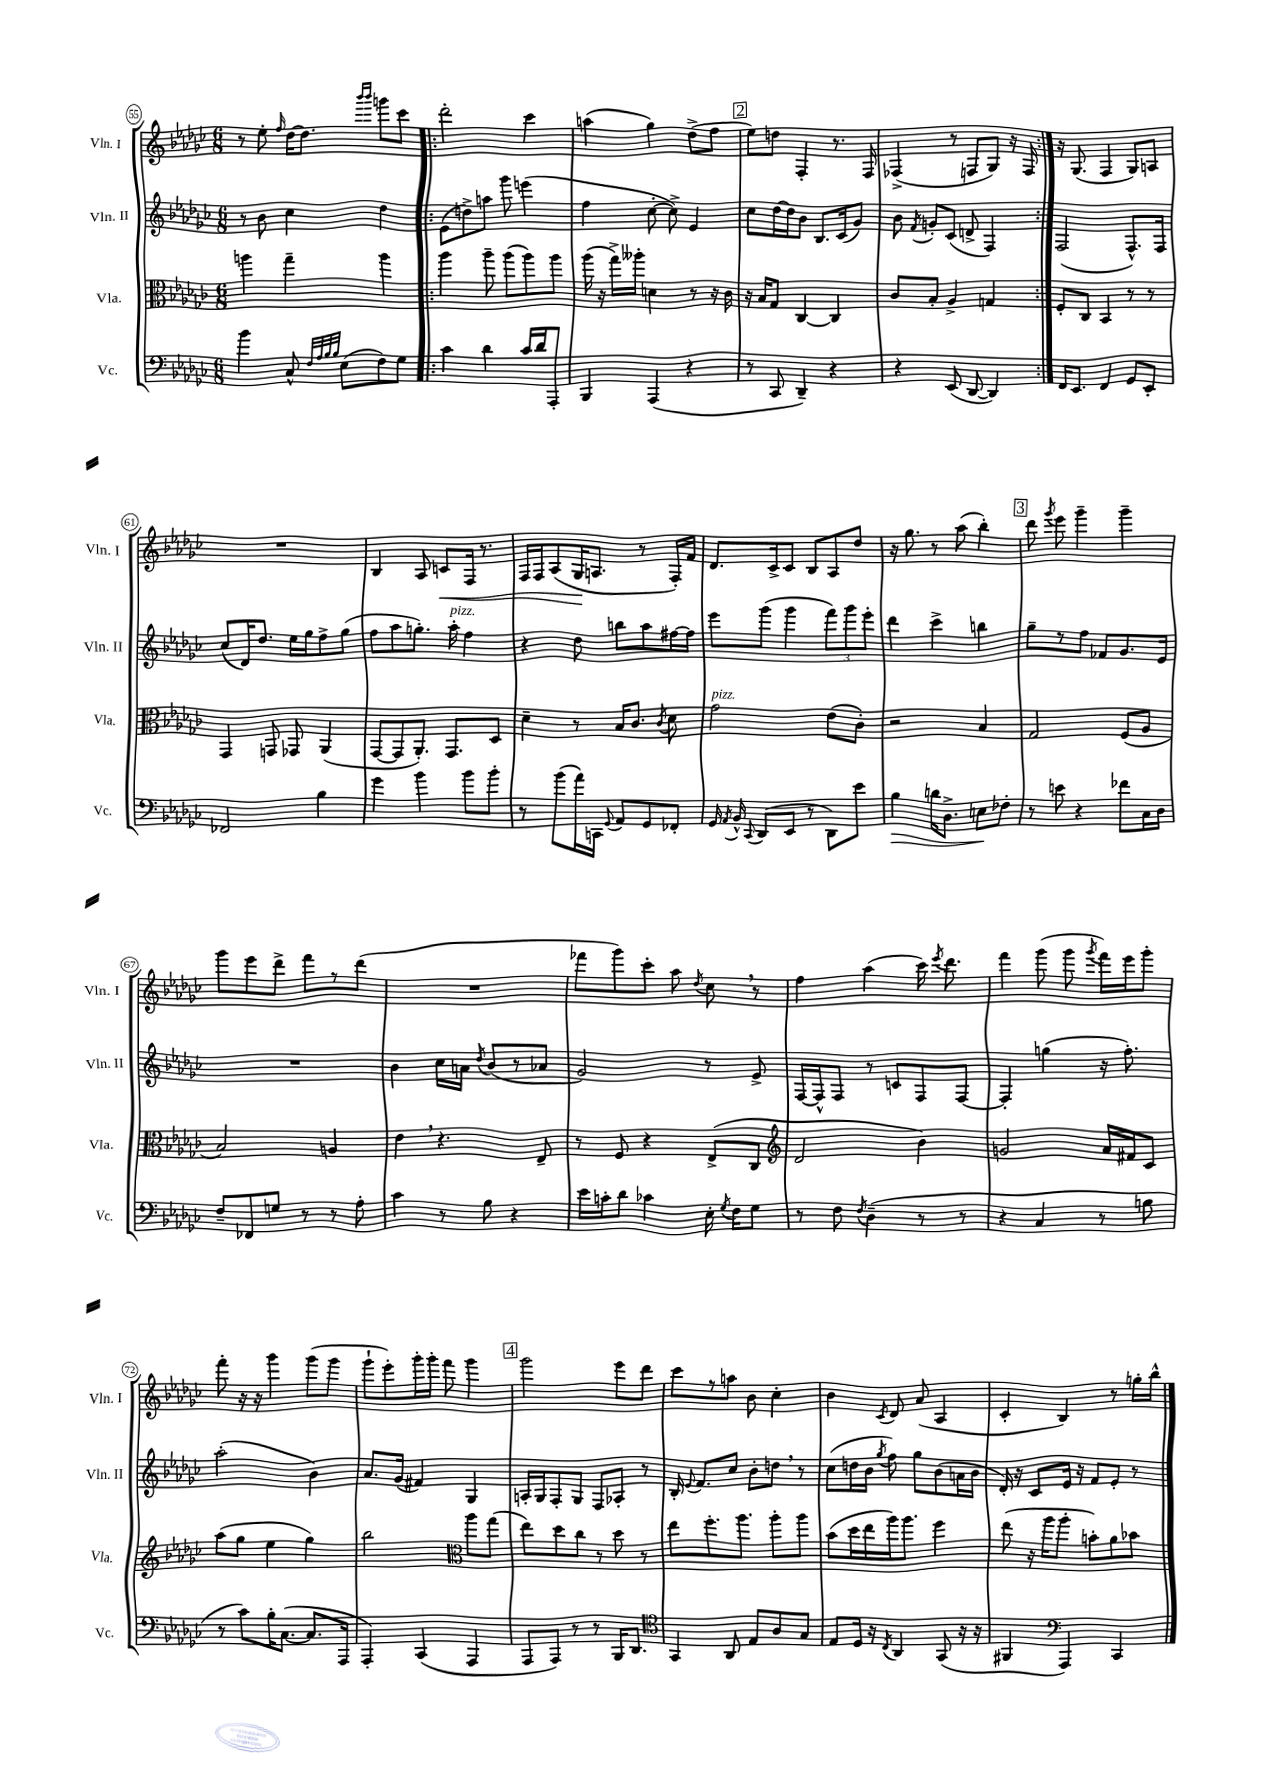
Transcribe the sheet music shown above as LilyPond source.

<<
\new StaffGroup <<
\new Staff = "s0" \with { instrumentName = "Vln. I" shortInstrumentName = "Vln. I" } {
    \clef treble \key ges \major \numericTimeSignature \time 6/8
    \autoBeamOff r8 ees''8-. \grace { f''16 } des''16[~ des''8.] \grace { bes'''16[ bes'''16] } g'''8[ ces'''8] |
    \repeat volta 2 { des'''2-. ces'''4 |
    a''4( ges''4) des''8[->( f''8] |
    \mark \markup { \box "2" } ees''8[) d''8] f4-. r8. f16 |
    fes4->( r8 f8[ ges8]) r16 f16 | }
    r16 ges8.( f4 ges8[) a8] |
    R2. |
    bes4 aes8 c'8[\< f16] r8. |
    f16[ f16 aes8( ges16\! a8.] r8 f16[-.) f'16] |
    des'8.[ ces'16-> ces'8] bes8[ aes8 des''8] |
    r16 ges''8. r8 aes''8( bes''4-.) |
    \mark \markup { \box "3" } des'''8 \acciaccatura { ges'''8 } ees'''8 ges'''4-- ges'''4-- |
    ges'''8[ ees'''8 des'''8]-> f'''8[ r8 des'''8]( |
    R2. |
    fes'''8[ ges'''8) ces'''8]-. aes''8 \acciaccatura { des''8 } ces''8 \breathe r8 |
    f''4 aes''4( ces'''16) \acciaccatura { ees'''8 } des'''8. |
    f'''4 ges'''8( ges'''8 \acciaccatura { ges'''8 } f'''16[) ees'''16 ges'''8]-. |
    f'''8-. r16 r16 ges'''4 ges'''8[( ges'''8] |
    ges'''8[-! ees'''8-.) ges'''16-. ges'''16]-. f'''8 ges'''4 |
    \mark \markup { \box "4" } ges'''2 ees'''8[ des'''8] |
    ces'''8[ r8 a''8] bes'8 ces''4-. |
    bes'4 \acciaccatura { ces'8 } des'8 aes'8( aes4 |
    ces'4-. bes4) r8 g''16[-. bes''16]-^ \bar "|." |
}
\new Staff = "s1" \with { instrumentName = "Vln. II" shortInstrumentName = "Vln. II" } {
    \clef treble \key ges \major \numericTimeSignature \time 6/8
    \autoBeamOff r8 bes'8 ces''4 des''4 |
    \repeat volta 2 { ees'8[( d''8->) a''8] ges'''8 e'''4( |
    f''4 ces''8~-. ces''8->) ees'4 |
    \mark \markup { \box "2" } ces''8[ des''16~ des''16 bes'8] bes8.[ ces'16( ges'8]) |
    bes'8 \acciaccatura { f'8 } g'8[-. ces'8]( d'8-> f4) | }
    f2( f8.[-^) f16] |
    ces''8[( des'16) des''8.] ees''16[ ges''16 f''8-> ges''8]( |
    f''8[ aes''8 g''8.]-.) aes''16-.^\markup { \italic "pizz." } f''4 |
    r4 des''8 b''8[ aes''8 fis''16~ fis''16] |
    ees'''8[ ges'''8]( ges'''4 \tuplet 3/2 { f'''8[) ges'''8 ees'''8]-. } |
    des'''4 ces'''4-> b''4 |
    \mark \markup { \box "3" } ges''8[-- r8 f''8] fes'8[ ges'8. ees'16] |
    R2. |
    bes'4 ces''16[ a'16] \acciaccatura { des''8 } bes'8[( r8 aes'8] |
    ges'2) r8 ees'8-> |
    f16[~ f16-^ f8] r8 c'8[ f8 f8]~ |
    f4-. g''4( r16 f''8.-.) |
    aes''2-.( bes'4) |
    aes'8.[ ges'16]( fis'4) ges4 |
    \mark \markup { \box "4" } a16[-. ges16 f8-. ges8] f8[ aes8]-. r8 |
    bes16-. \appoggiatura { ees'8 } f'8.[ ces''8] bes'8[-. d''8] \breathe r8 |
    ces''8[( d''16 bes'16] \acciaccatura { ges''8 } f''8) ges''8[ bes'8( a'16 bes'16] |
    des'16-.) r16 ces'8[ ees'16] r16 f'8[ ees'8]-. r8 \bar "|." |
}
\new Staff = "s2" \with { instrumentName = "Vla." shortInstrumentName = "Vla." } {
    \clef alto \key ges \major \numericTimeSignature \time 6/8
    \autoBeamOff a''4 ges''4-- a''4 |
    \repeat volta 2 { aes''4 aes''8-- aes''8[( aes''8) aes''8] |
    aes''16( r16 ges''16[->) aeses''16]-. d'4 r8 r16 ces'16 |
    \mark \markup { \box "2" } r16 bes16[ ges8] ces4~ ces4 |
    ces'8[ bes8]-. aes4-> g4 | }
    f8[-. ces8] bes,4 r8 r8 |
    ges,4 g,8 ges,8 aes,4( |
    ges,8[~ ges,8 aes,8.]-.) ges,8.[ des8] |
    des'4-- r8 bes16[ ces'8.] \acciaccatura { ces'8 } des'8 |
    ges'2^\markup { \italic "pizz." } ees'8[( ces'8]-.) |
    r2 bes4 |
    \mark \markup { \box "3" } ges2 f8[( aes8] |
    bes2) a4 |
    ees'4 \breathe r4. ees8-- |
    r8 f8 r4 ees8[->( ces8] |
    \clef treble des'2 bes'4) |
    g'2 aes'16[ fis'16 ces'8] |
    aes''8[( ges''8] ees''4 ges''4) |
    bes''2 \clef alto aes''8[ ges''8]( |
    \mark \markup { \box "4" } ees''8[) des''8 ces''8] r8 des''8 r8 |
    ees''8[ f''8.-. aes''8.] aes''8[-. aes''8] |
    bes'8[( des''16 ees''16 aes''16) aes''8.] f''4 |
    ees''8( r16 aes''16[ aes''8]-. b'8[-.) aes'8 bes'8] \bar "|." |
}
\new Staff = "s3" \with { instrumentName = "Vc." shortInstrumentName = "Vc." } {
    \clef bass \key ges \major \numericTimeSignature \time 6/8
    \autoBeamOff bes'4 ces8-^ \grace { f32[ aes32 bes32 bes32] } ees8[( f8) ges8] |
    \repeat volta 2 { ces'4 des'4 ces'16[ des'16 aes,,8]-. |
    bes,,4 aes,,4( r4 |
    \mark \markup { \box "2" } r8 ces,8 des,4--) r4 |
    r4 ees,8( des,8~ des,4) | }
    f,16[ ees,8.] f,4 ges,8[ ees,8]-. |
    fes,2 bes4 |
    ges'4 bes'4 bes'8[ bes'8]-. |
    r8 bes'8[( aes'16) c,16] \appoggiatura { ges,8 } aes,8[ ges,8 fes,8]-. |
    ges,16 \acciaccatura { aes,8 } bes,16-^ \appoggiatura { ces,8 } des,8[( ees,8] r8 des,8[) ees'8] |
    bes4\> d'16[ des8.]-> e8[\! fes8]-. |
    \mark \markup { \box "3" } r8 e'8 r4 fes'8[ ces16 des16] |
    f8[-- fes,8 g8] r8 r8 aes8-. |
    ces'4 r8 bes8 r4 |
    ees'16[ c'16-. des'8] ces'4 ees16-. \acciaccatura { ges8 } f16[ ges8] |
    r8 f8 \acciaccatura { f8 } des4--( r8 r8 |
    r4 ces4 r8 b8 |
    r8 ces'8[) bes16-. ces8.]~( ces8.[ aes,,16] |
    aes,,4-.) ces,4( aes,,4 |
    \mark \markup { \box "4" } aes,,8[ aes,,8]) r8 r8 bes,,16[ des,8.] |
    \clef tenor ges,4 aes,8 ees8[ aes8 ges8] |
    ees8[ des16] r16 \acciaccatura { ces8 } aes,4 ges,8( r16 r16 |
    fis,4 \clef bass aes,,4) ces,4 \bar "|." |
}
>>
>>
\layout { \context { \Score currentBarNumber = #55 \override BarNumber.stencil = #(make-stencil-circler 0.1 0.3 ly:text-interface::print) } }
